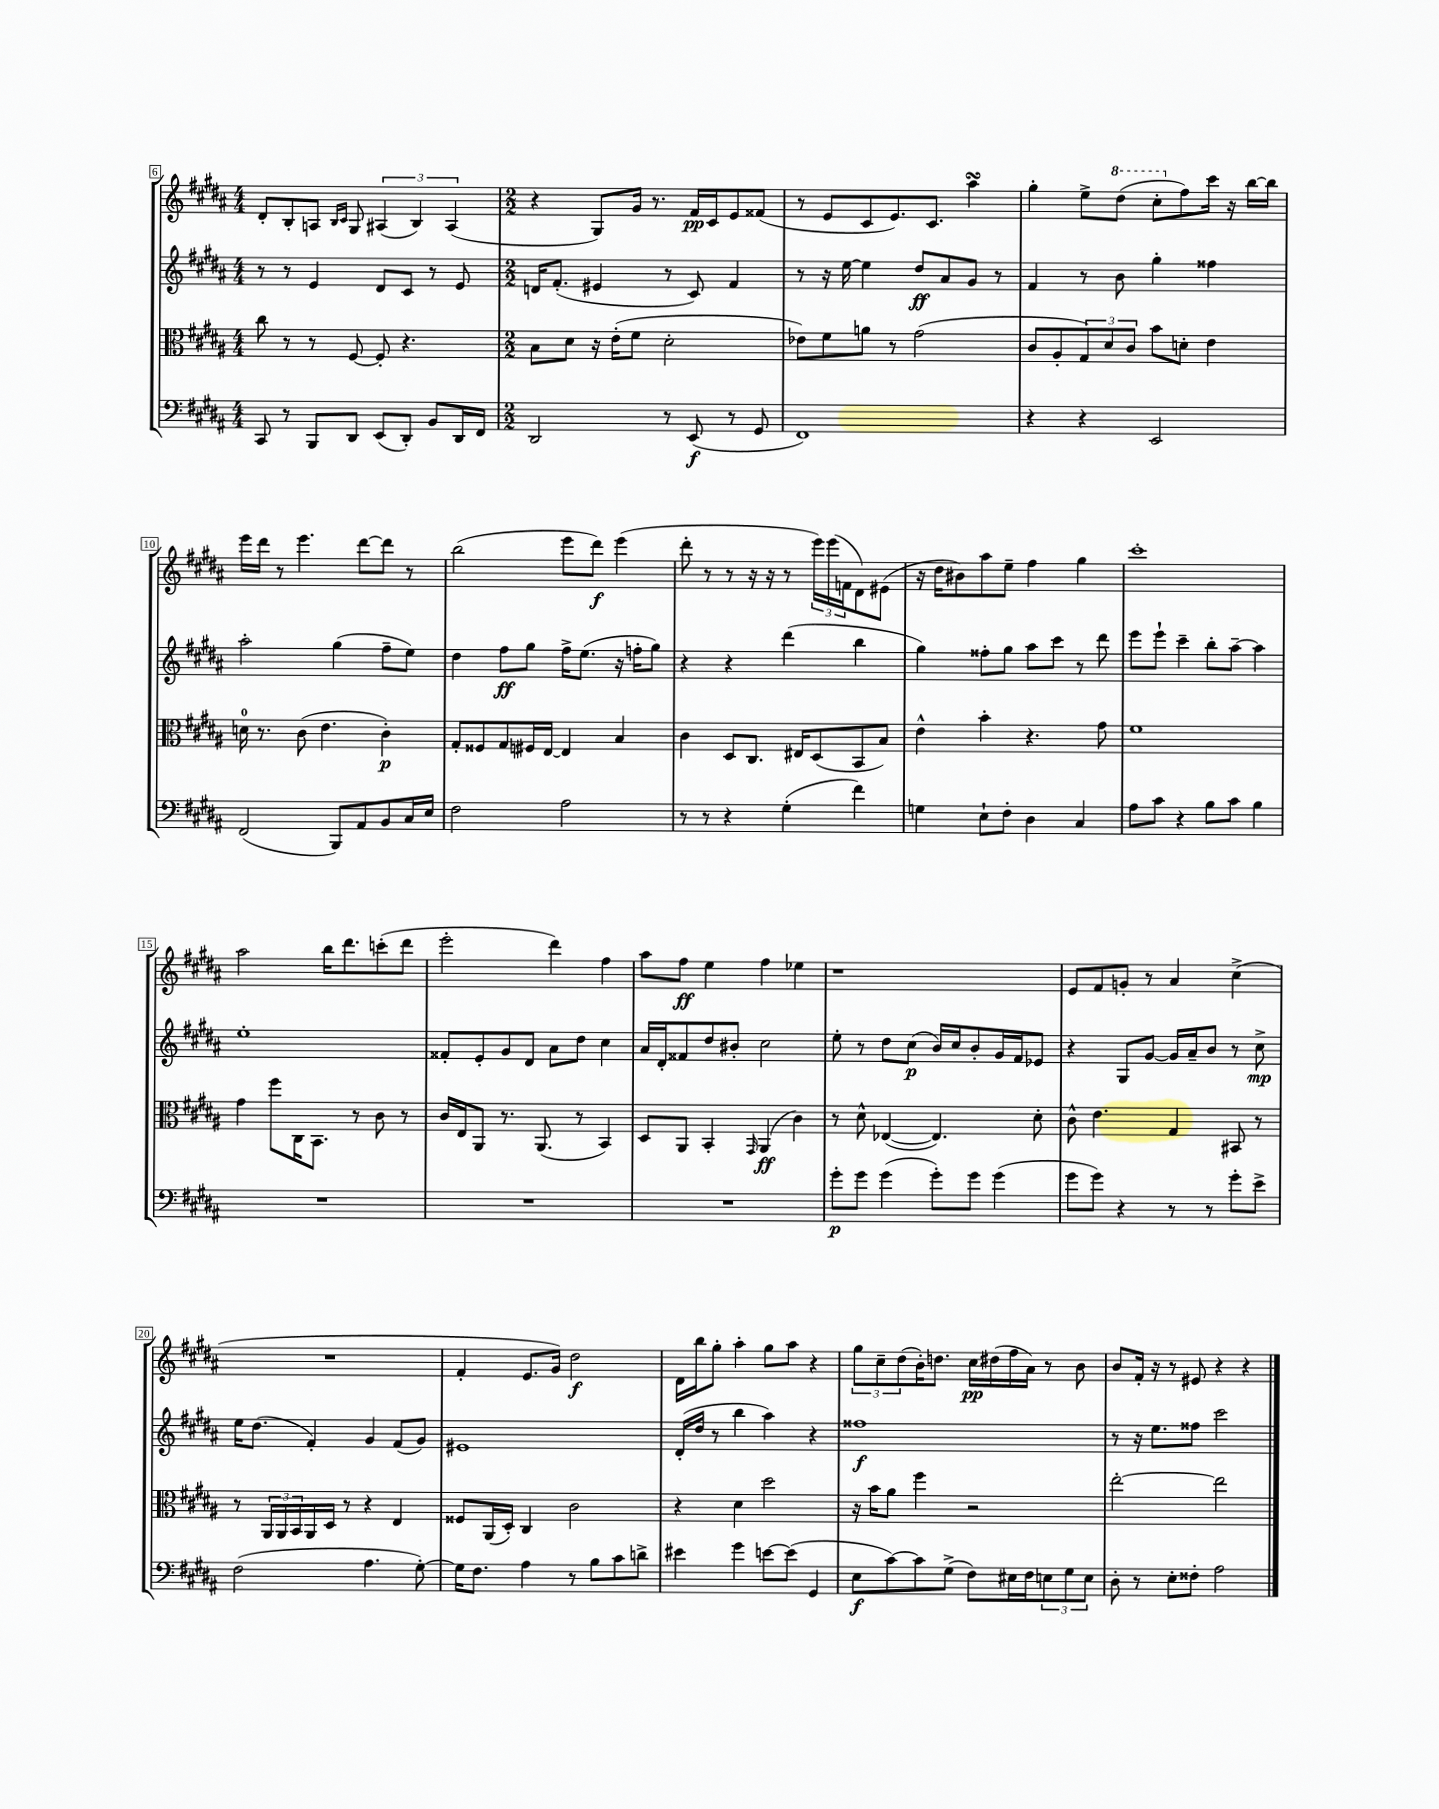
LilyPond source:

<<
\new StaffGroup <<
\new Staff = "s0" {
    \clef treble \key b \major \numericTimeSignature \time 4/4
    dis'8-. b8-. a8 \grace { b16 cis'16 } gis8 \tuplet 3/2 { ais4( b4) ais4( } |
    \numericTimeSignature \time 2/2 r4 gis8) gis'16 r8. fis'16\pp cis'16 e'8 fisis'8( |
    r8 e'8 cis'8 e'8.) cis'8. ais''4\turn |
    gis''4-. e''8-> \ottava #1 dis'''8( cis'''8-. \ottava #0 fis''8) cis'''16 r16 b''16~ b''16 |
    e'''16 dis'''16 r8 e'''4. dis'''8~ dis'''8 r8 |
    b''2( e'''8 dis'''8\f) e'''4( |
    dis'''8-. r8 r8 r16 r16 r8 \tuplet 3/2 { e'''16) e'''16( f'16 } dis'8) eis'8( |
    r16 dis''16 bis'8) ais''8 e''8-- fis''4 gis''4 |
    cis'''1-. |
    ais''2 b''16 dis'''8. c'''8-.( dis'''8 |
    e'''2-. dis'''4) fis''4 |
    ais''8 fis''8\ff e''4 fis''4 ees''4 |
    r1 |
    e'8 fis'8 g'8-. r8 ais'4 cis''4->( |
    R1 |
    fis'4-. e'8. gis'16) dis''2\f |
    dis'16 b''16 gis''8-. ais''4-. gis''8 ais''8 r4 |
    \tuplet 3/2 { gis''8 cis''8-- dis''8( } b'16-.) d''8. cis''16\pp dis''16( fis''16 ais'16) r8 b'8 |
    b'8 fis'16-. r16 r8 eis'8 r4 r4 \bar "|." |
}
\new Staff = "s1" {
    \clef treble \key b \major \numericTimeSignature \time 4/4
    r8 r8 e'4 dis'8 cis'8 r8 e'8 |
    \numericTimeSignature \time 2/2 d'16 fis'8.-.( eis'4 r8 cis'8) fis'4 |
    r8 r16 e''16~ e''4 dis''8\ff ais'8 gis'8 r8 |
    fis'4 r8 b'8 gis''4-. fisis''4 |
    ais''2-. gis''4( fis''8-- e''8) |
    dis''4 fis''8\ff gis''8 fis''16-> e''8.( r16 f''16-. gis''8) |
    r4 r4 dis'''4( b''4 |
    gis''4) fisis''8-. gis''8 ais''8 cis'''8 r8 dis'''8 |
    e'''8 e'''8-! cis'''4-- b''8-. ais''8~-- ais''4 |
    e''1-. |
    fisis'8-. e'8-. gis'8 dis'8 ais'8 dis''8 cis''4 |
    ais'16 dis'16-. fisis'8 dis''8 bis'8-. cis''2 |
    e''8-. r8 dis''8 cis''8\p( b'16) cis''16 b'8-. gis'16 fis'16 ees'8 |
    r4 gis8 gis'8~ gis'16 ais'16-- b'8 r8 cis''8->\mp |
    e''16 dis''8.( fis'4-.) gis'4 fis'8( gis'8) |
    eis'1 |
    dis'16-.( dis''16 r8 b''4 ais''4) r4 |
    fisis''1\f |
    r8 r16 e''8. fisis''8 cis'''2 \bar "|." |
}
\new Staff = "s2" {
    \clef alto \key b \major \numericTimeSignature \time 4/4
    cis''8 r8 r8 fis8~ fis8-. r4. |
    \numericTimeSignature \time 2/2 b8 dis'8 r16 e'16-.( fis'8 dis'2-. |
    ees'8) fis'8 a'8 r8 gis'2( |
    cis'8 ais8-. \tuplet 3/2 { gis8) dis'8 cis'8 } b'8 d'8-. e'4 |
    d'16-0 r8. cis'8( e'4. cis'4-.\p) |
    gis8-. fisis8 gis8 fis16 e16~ e4 b4 |
    cis'4 dis8 cis8. eis16 dis8( b,8 b8) |
    e'4-^ b'4-. r4. gis'8 |
    fis'1 |
    gis'4 fis''8 cis16 b,8. r8 cis'8 r8 |
    cis'16 e16 ais,8 r8. ais,8.( r8 b,4) |
    dis8 ais,8 b,4-. \grace { gis,16 } ais,4\ff( cis'4) |
    r8 dis'8-^ ees4~( ees4.) dis'8-. |
    cis'8-^ e'4. gis4 bis,8 r8 |
    r8 \tuplet 3/2 { ais,16 ais,16 b,16 } ais,16 dis16 r8 r4 e4 |
    fisis8 ais,16( dis16-.) cis4 cis'2 |
    r4 dis'4 dis''2 |
    r16 b'16 ais'8 fis''4 r2 |
    e''2~-. e''2 \bar "|." |
}
\new Staff = "s3" {
    \clef bass \key b \major \numericTimeSignature \time 4/4
    cis,8 r8 b,,8 dis,8 e,8( dis,8-.) b,8 dis,16 fis,16 |
    \numericTimeSignature \time 2/2 dis,2 r8 e,8\f( r8 gis,8 |
    fis,1) |
    r4 r4 e,2 |
    fis,2( b,,8) ais,8 b,8 cis16 e16 |
    fis2 ais2 |
    r8 r8 r4 gis4-.( fis'4) |
    g4 e8-! fis8-. dis4 cis4 |
    ais8 cis'8 r4 b8 cis'8 b4 |
    R1 |
    R1 |
    R1 |
    gis'8-.\p gis'8 gis'4( gis'8-.) gis'8 gis'4( |
    gis'8 gis'8) r4 r8 r8 gis'8-. e'8-> |
    fis2( ais4. gis8~-.) |
    gis16 fis8. ais4 r8 b8 cis'8 d'8-> |
    eis'4 gis'4 e'8~ e'8( gis,4 |
    e8\f cis'8~) cis'8 gis8->( fis8) eis16 fis16 \tuplet 3/2 { e8 gis8 e8 } |
    dis8-. r8 e8-. fisis8-. ais2 \bar "|." |
}
>>
>>
\layout { \context { \Score currentBarNumber = #6 \override BarNumber.stencil = #(make-stencil-boxer 0.1 0.3 ly:text-interface::print) } }
